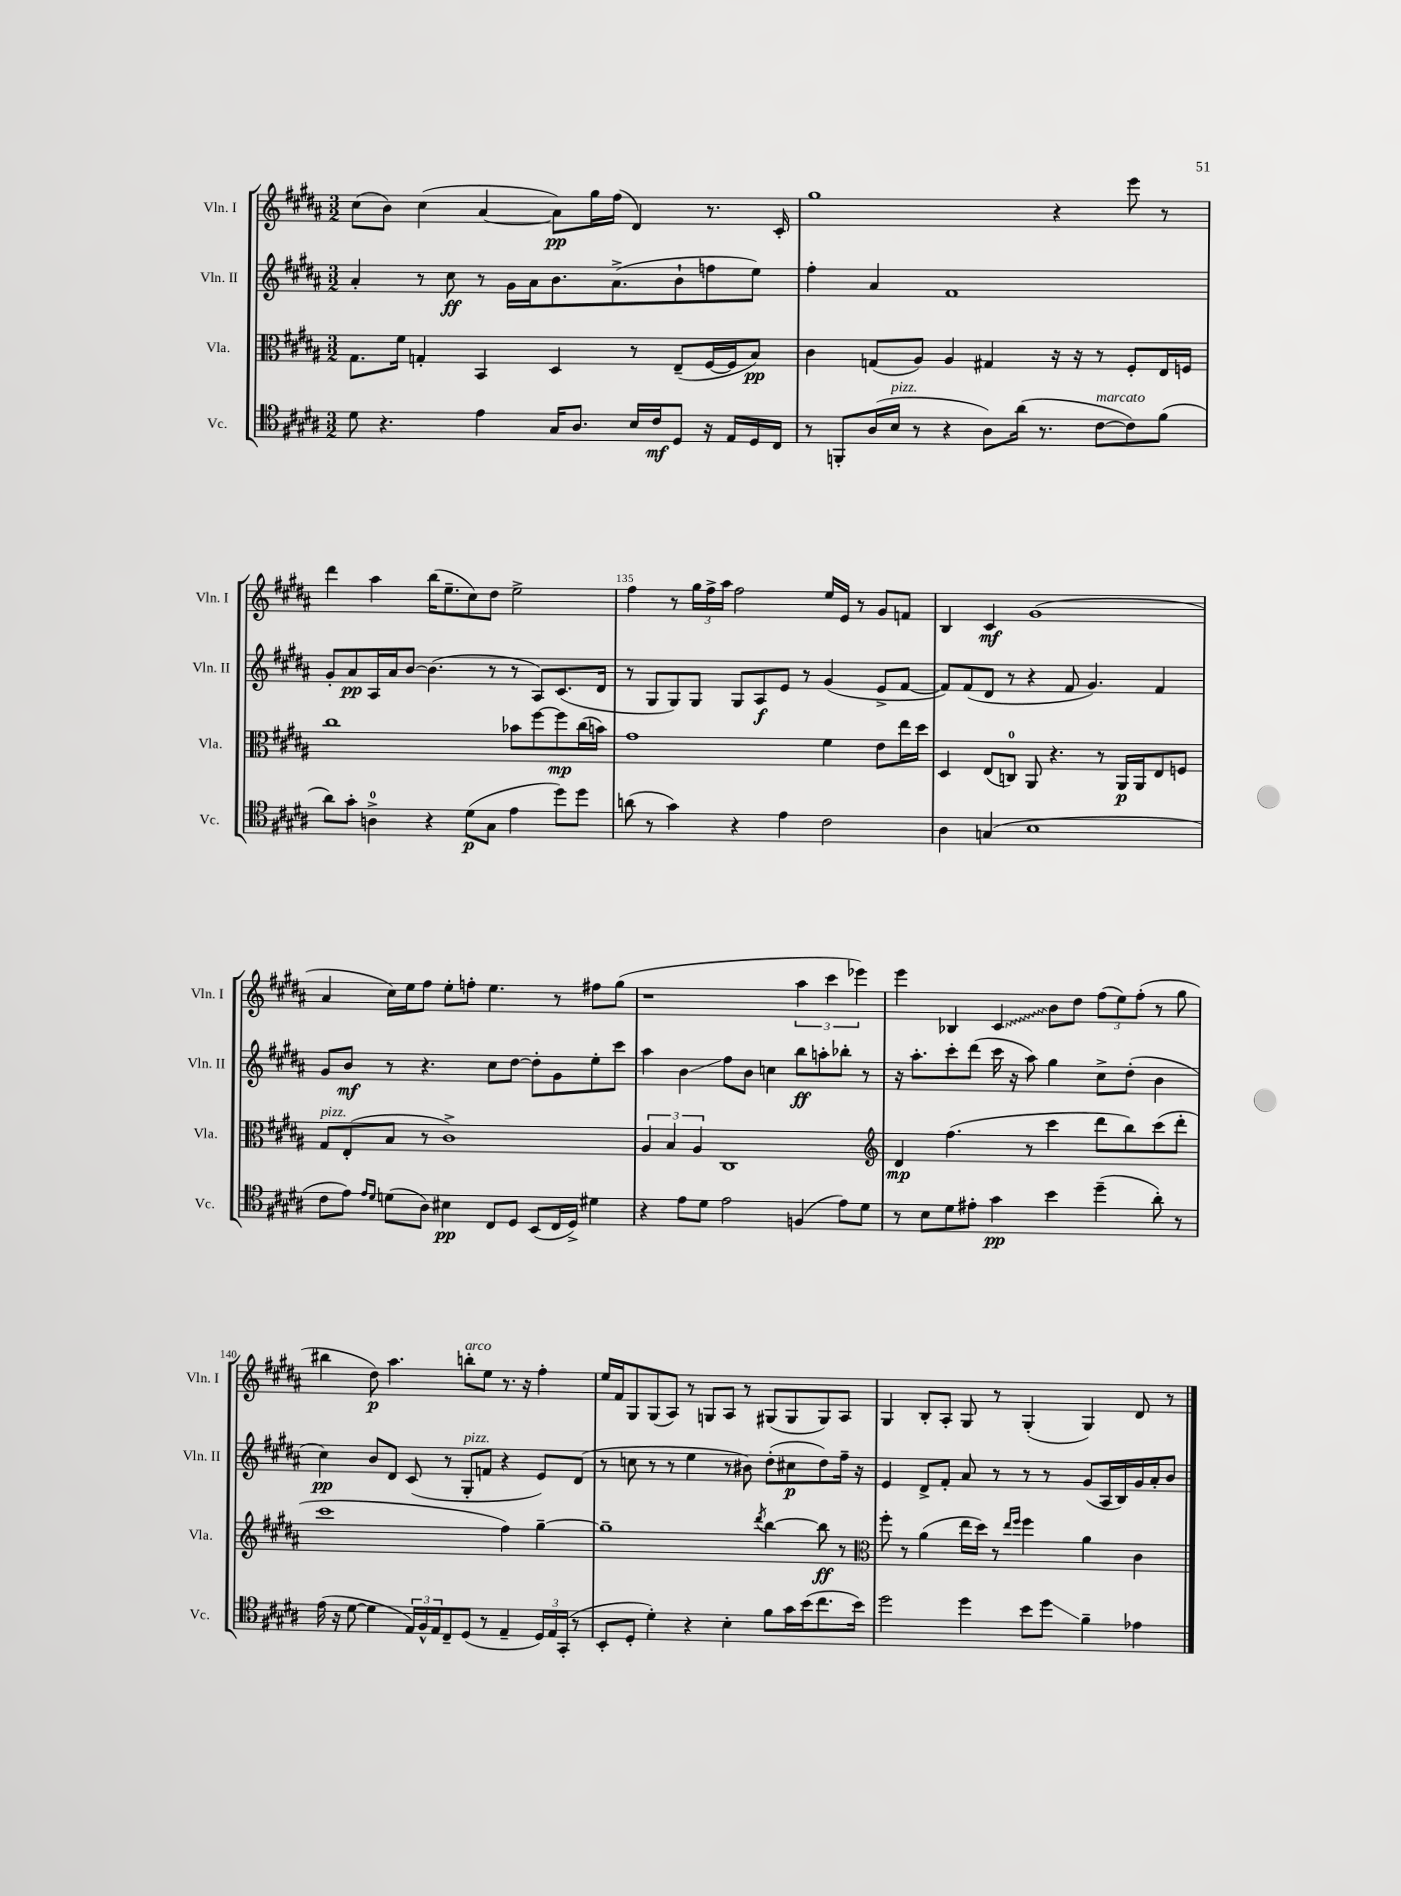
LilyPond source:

<<
\new StaffGroup <<
\new Staff = "s0" \with { instrumentName = "Vln. I" shortInstrumentName = "Vln. I" } {
    \clef treble \key b \major \numericTimeSignature \time 3/2
    cis''8( b'8) cis''4( ais'4~ ais'8\pp) gis''16 fis''16( dis'4) r8. cis'16-. |
    gis''1 r4 e'''8 r8 |
    dis'''4 ais''4 b''16( e''8.-- cis''8) dis''8 e''2-> |
    fis''4 r8 \tuplet 3/2 { gis''16 fis''16-> ais''16 } fis''2 e''16 e'16 r8 gis'8 f'8 |
    b4 cis'4\mf gis'1( |
    ais'4 cis''16) e''16 fis''8 e''8-. f''8-. e''4. r8 fis''8 gis''8( |
    r1 \tuplet 3/2 { ais''4 cis'''4 ees'''4) } |
    e'''4 bes4 \once \override Glissando.style = #'zigzag cis'4\glissando b'8 dis''8 \tuplet 3/2 { fis''8( e''8) fis''8-.( } r8 gis''8 |
    bis''4 dis''8\p) ais''4. b''8-.^\markup { \italic "arco" } e''8 r8. r16 fis''4-. |
    e''16 fis'16 gis8 gis8( ais8) r8 g8 ais8 r8 gis8( gis8 gis8) ais8 |
    gis4 b8-. ais8-. gis8 r8 gis4-.( gis4) dis'8 r8 \bar "|." |
}
\new Staff = "s1" \with { instrumentName = "Vln. II" shortInstrumentName = "Vln. II" } {
    \clef treble \key b \major \numericTimeSignature \time 3/2
    ais'4-. r8 cis''8\ff r8 gis'16 ais'16 b'8. ais'8.->( b'8-! f''8 e''8) |
    fis''4-. ais'4 fis'1 |
    gis'8-. ais'8\pp ais16 ais'16 b'8~ b'4.( r8 r8 ais8) cis'8.( dis'16 |
    r8 gis8 gis8) gis8 gis8 ais8\f e'8 r8 gis'4( e'8-> fis'8~ |
    fis'8) fis'8( dis'8 r8 r4 fis'8 gis'4.) fis'4 |
    gis'8 b'8\mf r8 r4. cis''8 dis''8~ dis''8-. gis'8 e''8-. cis'''8 |
    ais''4 b'4\glissando fis''8 b'8 c''4 b''8\ff a''8-. bes''8-. r8 |
    r16 ais''8.-. cis'''8-. dis'''8( cis'''16 r16 ais''8) gis''4 cis''8-> dis''8-.( b'4 |
    cis''4\pp) b'8 dis'8 cis'8( r8 gis8-.^\markup { \italic "pizz." } f'8 r4 e'8) dis'8( |
    r8 c''8 r8 r8 e''4 r8 bis'8) dis''8-.( cis''8\p dis''8) fis''16-- r16 |
    e'4 dis'8-> fis'8-. ais'8 r8 r8 r8 gis'8( ais16 b16) gis'16 ais'16-. b'8 \bar "|." |
}
\new Staff = "s2" \with { instrumentName = "Vla." shortInstrumentName = "Vla." } {
    \clef alto \key b \major \numericTimeSignature \time 3/2
    gis8. fis'16 g4-. b,4 dis4 r8 e8--( fis16~ fis16 b8\pp) |
    cis'4 g8( ais8) ais4 gis4 r16 r16 r8 fis8-. e16 f16 |
    cis''1 bes'8 fis''8~ fis''8\mp cis''16( b'16) |
    gis'1 fis'4 e'8 e''16 dis''16 |
    dis4 e8( c8-0) ais,8 r4. r8 ais,16\p ais,16 e8 f8 |
    gis8^\markup { \italic "pizz." } e8-.( b8 r8 cis'1->) |
    \tuplet 3/2 { ais4 b4 ais4 } cis1 |
    \clef treble dis'4\mp fis''4.( r8 cis'''4 dis'''8 b''8) cis'''8( dis'''8-. |
    cis'''1 fis''4) gis''4~-- |
    gis''1-- \acciaccatura { dis'''8 } b''4~ b''8\ff r8 |
    \clef alto fis''8-. r8 ais'4( e''16 dis''16) r8 \grace { e''16 fis''16 } fis''4 ais'4 cis'4 \bar "|." |
}
\new Staff = "s3" \with { instrumentName = "Vc." shortInstrumentName = "Vc." } {
    \clef tenor \key b \major \numericTimeSignature \time 3/2
    dis'8 r4. e'4 gis16 ais8. b16 cis'16\mf dis8 r16 e16 dis16 cis16 |
    r8 f,8-. ais16( b16^\markup { \italic "pizz." } r8 r4 ais8) ais'16( r8. cis'8~^\markup { \italic "marcato" } cis'8) fis'8( |
    ais'8) gis'8-. a4-0-> r4 dis'8\p( gis8 e'4 dis''8) dis''8 |
    a'8( r8 gis'4) r4 e'4 cis'2 |
    ais4 g4( b1 |
    cis'8 e'8) \grace { e'16 dis'16 } d'8( ais8) bis4\pp cis8 dis8 b,8( cis16 dis16->) dis'4 |
    r4 e'8 dis'8 e'2 f4( e'8) dis'8 |
    r8 b8 dis'8 eis'8-. gis'4\pp b'4 dis''4--( ais'8-.) r8 |
    e'16( r16 dis'8~ dis'4 \tuplet 3/2 { e16) fis16-^ e16 } cis8-- dis8( r8 e4-- \tuplet 3/2 { dis16) e16 gis,16-.( } r8 |
    b,8-. dis8-. dis'4-.) r4 b4-. fis'8 gis'16 b'16( cis''8. b'16) |
    dis''2 dis''4 b'8 dis''8\glissando fis'4-- ees'4 \bar "|." |
}
>>
>>
\layout { \context { \Score currentBarNumber = #132 \override BarNumber.break-visibility = ##(#f #t #t) barNumberVisibility = #(every-nth-bar-number-visible 5) } }
